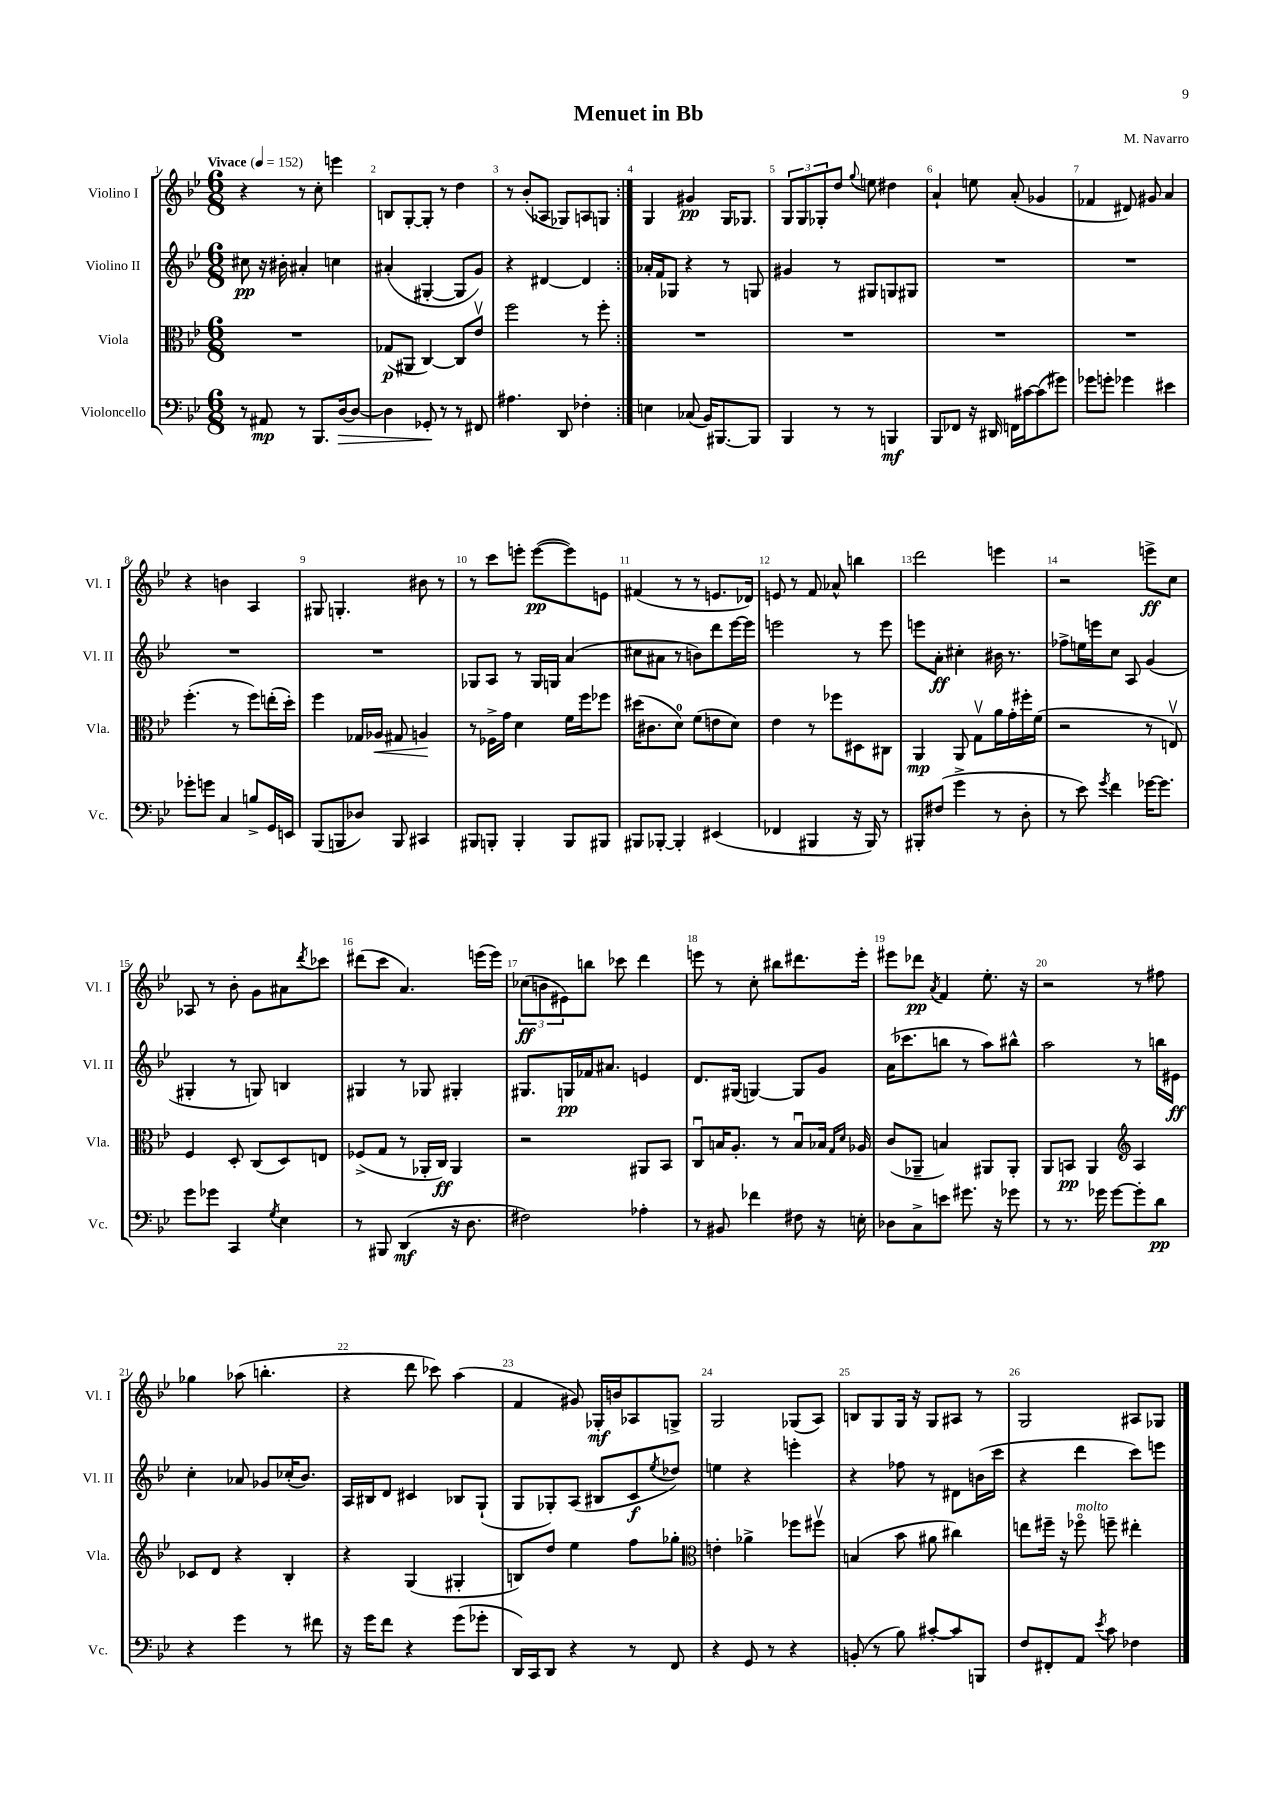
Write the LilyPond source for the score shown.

\header { title = "Menuet in Bb" composer = "M. Navarro" }
<<
\new StaffGroup <<
\new Staff = "s0" \with { instrumentName = "Violino I" shortInstrumentName = "Vl. I" } {
    \clef treble \key bes \major \numericTimeSignature \time 6/8 \tempo "Vivace" 4 = 152
    \repeat volta 2 { r4 r8 c''8-. e'''4 |
    b8 g8~-. g8-. r8 d''4 |
    r8 bes'8-.( aes8 ges8) a8 g8 | }
    g4 gis'4\pp g16 ges8. |
    \tuplet 3/2 { g8 g8 ges8-. } d''8 \appoggiatura { g''8 } e''8 dis''4 |
    a'4-! e''8 a'8-.( ges'4 |
    fes'4 dis'8) gis'8 a'4 |
    r4 b'4 a4 |
    gis8 g4.-. bis'8 r8 |
    r8 c'''8 e'''8-. e'''8~\pp( e'''8) e'8 |
    fis'4( r8 r8 e'8. des'16) |
    e'8 r8 f'8 aes'8-^ b''4 |
    d'''2 e'''4 |
    r2 e'''8->\ff c''8 |
    aes8 r8 bes'8-. g'8 ais'8 \acciaccatura { d'''8 } ces'''8 |
    dis'''8( c'''8 a'4.) e'''16( e'''16) |
    \tuplet 3/2 { ces''8\ff( b'8 eis'8) } b''8 ces'''8 d'''4 |
    e'''8 r8 c''8-. bis''8 dis'''8. e'''16-. |
    eis'''8 des'''8\pp \acciaccatura { a'8 } f'4 ees''8.-. r16 |
    r2 r8 fis''8 |
    ges''4 aes''8( b''4.-. |
    r4 d'''8 ces'''8) a''4( |
    f'4 gis'8) ges16-.\mf b'16 aes8 g8-> |
    g2 ges8( a8) |
    b8 g8 g16 r16 g8 ais8 r8 |
    g2 ais8 ges8 \bar "|." |
}
\new Staff = "s1" \with { instrumentName = "Violino II" shortInstrumentName = "Vl. II" } {
    \clef treble \key bes \major \numericTimeSignature \time 6/8
    \repeat volta 2 { cis''8\pp r16 bis'16-. ais'4-. c''4 |
    ais'4-.( gis4~-. gis8 g'8) |
    r4 dis'4~ dis'4 | }
    aes'16-. f'16 ges8 r4 r8 g8 |
    gis'4 r8 gis8 g8 gis8 |
    R2. |
    R2. |
    R2. |
    R2. |
    ges8 a8 r8 ges16 g16 a'4( |
    cis''8 ais'8 r8 b'8) d'''8 ees'''16~ ees'''16 |
    e'''2 r8 e'''8 |
    e'''8 a'8-.\ff cis''4-. bis'16 r8. |
    fes''8-> e''16 e'''16 c''8 a8 g'4( |
    gis4-. r8 g8) b4 |
    gis4 r8 ges8 gis4-. |
    gis8. g16\pp fes'16 ais'8. e'4 |
    d'8. gis16( g4~) g8 g'8 |
    a'16( ces'''8. b''8 r8 a''8) bis''8-^ |
    a''2 r8 b''16 eis'16\ff |
    c''4-. aes'8 ges'8 ces''16-.( bes'8.) |
    a16 bis16 d'8 cis'4 bes8 g8-!( |
    g8 ges8-.) a8( bis8 c'8\f \acciaccatura { ees''8 } des''8) |
    e''4 r4 e'''4-. |
    r4 fes''8 r8 dis'8 b'16( c'''16 |
    r4 d'''4 c'''8) e'''8 \bar "|." |
}
\new Staff = "s2" \with { instrumentName = "Viola" shortInstrumentName = "Vla." } {
    \clef alto \key bes \major \numericTimeSignature \time 6/8
    \repeat volta 2 { R2. |
    ges8\p( ais,8 c4~) c8 ees'8\upbow |
    f''2 r8 f''8-. | }
    R2. |
    R2. |
    R2. |
    R2. |
    f''4.-.( r8 f''8) e''16-.( d''16-.) |
    f''4 ges16 aes16\< gis8 a4\! |
    r8 fes16-> g'16 d'4 f'16 f''16 fes''8 |
    dis''16( cis'8. d'8-0) f'8( e'8 d'8) |
    ees'4 r8 fes''8 dis8 cis8 |
    a,4\mp a,8 g8\upbow a'16 g'16-. fis''16-. f'16( |
    r2 r8 e8\upbow) |
    f4 d8-. c8( d8) e8 |
    fes8->( g8 r8 aes,16-. c16\ff) aes,4 |
    r2 ais,8 bes,8 |
    c8\downbow b16 a8.-. r8 b8\downbow bes16 \grace { g16 d'16 } aes16 |
    c'8( aes,8-- b4) ais,8 ais,8-. |
    a,8 b,8\pp a,4 \clef treble a4 |
    ces'8 d'8 r4 bes4-. |
    r4 g4( gis4-. |
    b8) d''8 ees''4 f''8 ges''8-. |
    \clef alto e'4-. aes'4-> fes''8 fis''8\upbow |
    b4( bes'8 ais'8 cis''4) |
    e''8 fis''16-- r16 fes''8\flageolet^\markup { \italic "molto" } f''8-- eis''4-. \bar "|." |
}
\new Staff = "s3" \with { instrumentName = "Violoncello" shortInstrumentName = "Vc." } {
    \clef bass \key bes \major \numericTimeSignature \time 6/8
    \repeat volta 2 { r8 ais,8\mp r8 bes,,8. d16~\> d8~ |
    d4 ges,8-.\! r8 r8 fis,8 |
    ais4. d,8 fes4-. | }
    e4 ces8( bes,16) bis,,8.~ bis,,8 |
    bes,,4 r8 r8 b,,4\mf |
    bes,,8 fes,8 r16 dis,16 f,16 cis'16~ cis'8( gis'8) |
    ges'8 g'8-. ges'4 eis'4 |
    ges'8-. g'8 c4 b8-> g,16 e,16 |
    bes,,8( b,,8 des8) b,,8 cis,4 |
    bis,,8 b,,8-. b,,4-. b,,8 bis,,8 |
    bis,,8 bes,,8~-. bes,,4-. eis,4( |
    fes,4 bis,,4 r16 bis,,16) r8 |
    bis,,8-. fis8( g'4-> r8 d8-. |
    r8 ees'8) \acciaccatura { g'8 } f'4 ges'16~ ges'8. |
    g'8 ges'8 c,4 \acciaccatura { g8 } ees4 |
    r8 bis,,8 d,4\mf( r16 d8. |
    fis2) aes4-. |
    r8 bis,8 fes'4 fis8 r16 e16-. |
    des8 c8-> e'8 gis'8. r16 ges'8 |
    r8 r8. ges'16 ges'8~ ges'8-. d'8\pp |
    r4 g'4 r8 fis'8 |
    r16 g'16 f'8 r4 g'8( ges'8-. |
    d,16) c,16 d,8 r4 r8 f,8 |
    r4 g,8 r8 r4 |
    b,8-.( r8 bes8) cis'8~-. cis'8 b,,8 |
    f8 fis,8-. a,8 \acciaccatura { ees'8 } c'8 fes4 \bar "|." |
}
>>
>>
\layout { \context { \Score \override BarNumber.break-visibility = ##(#f #t #t) barNumberVisibility = #all-bar-numbers-visible } }
